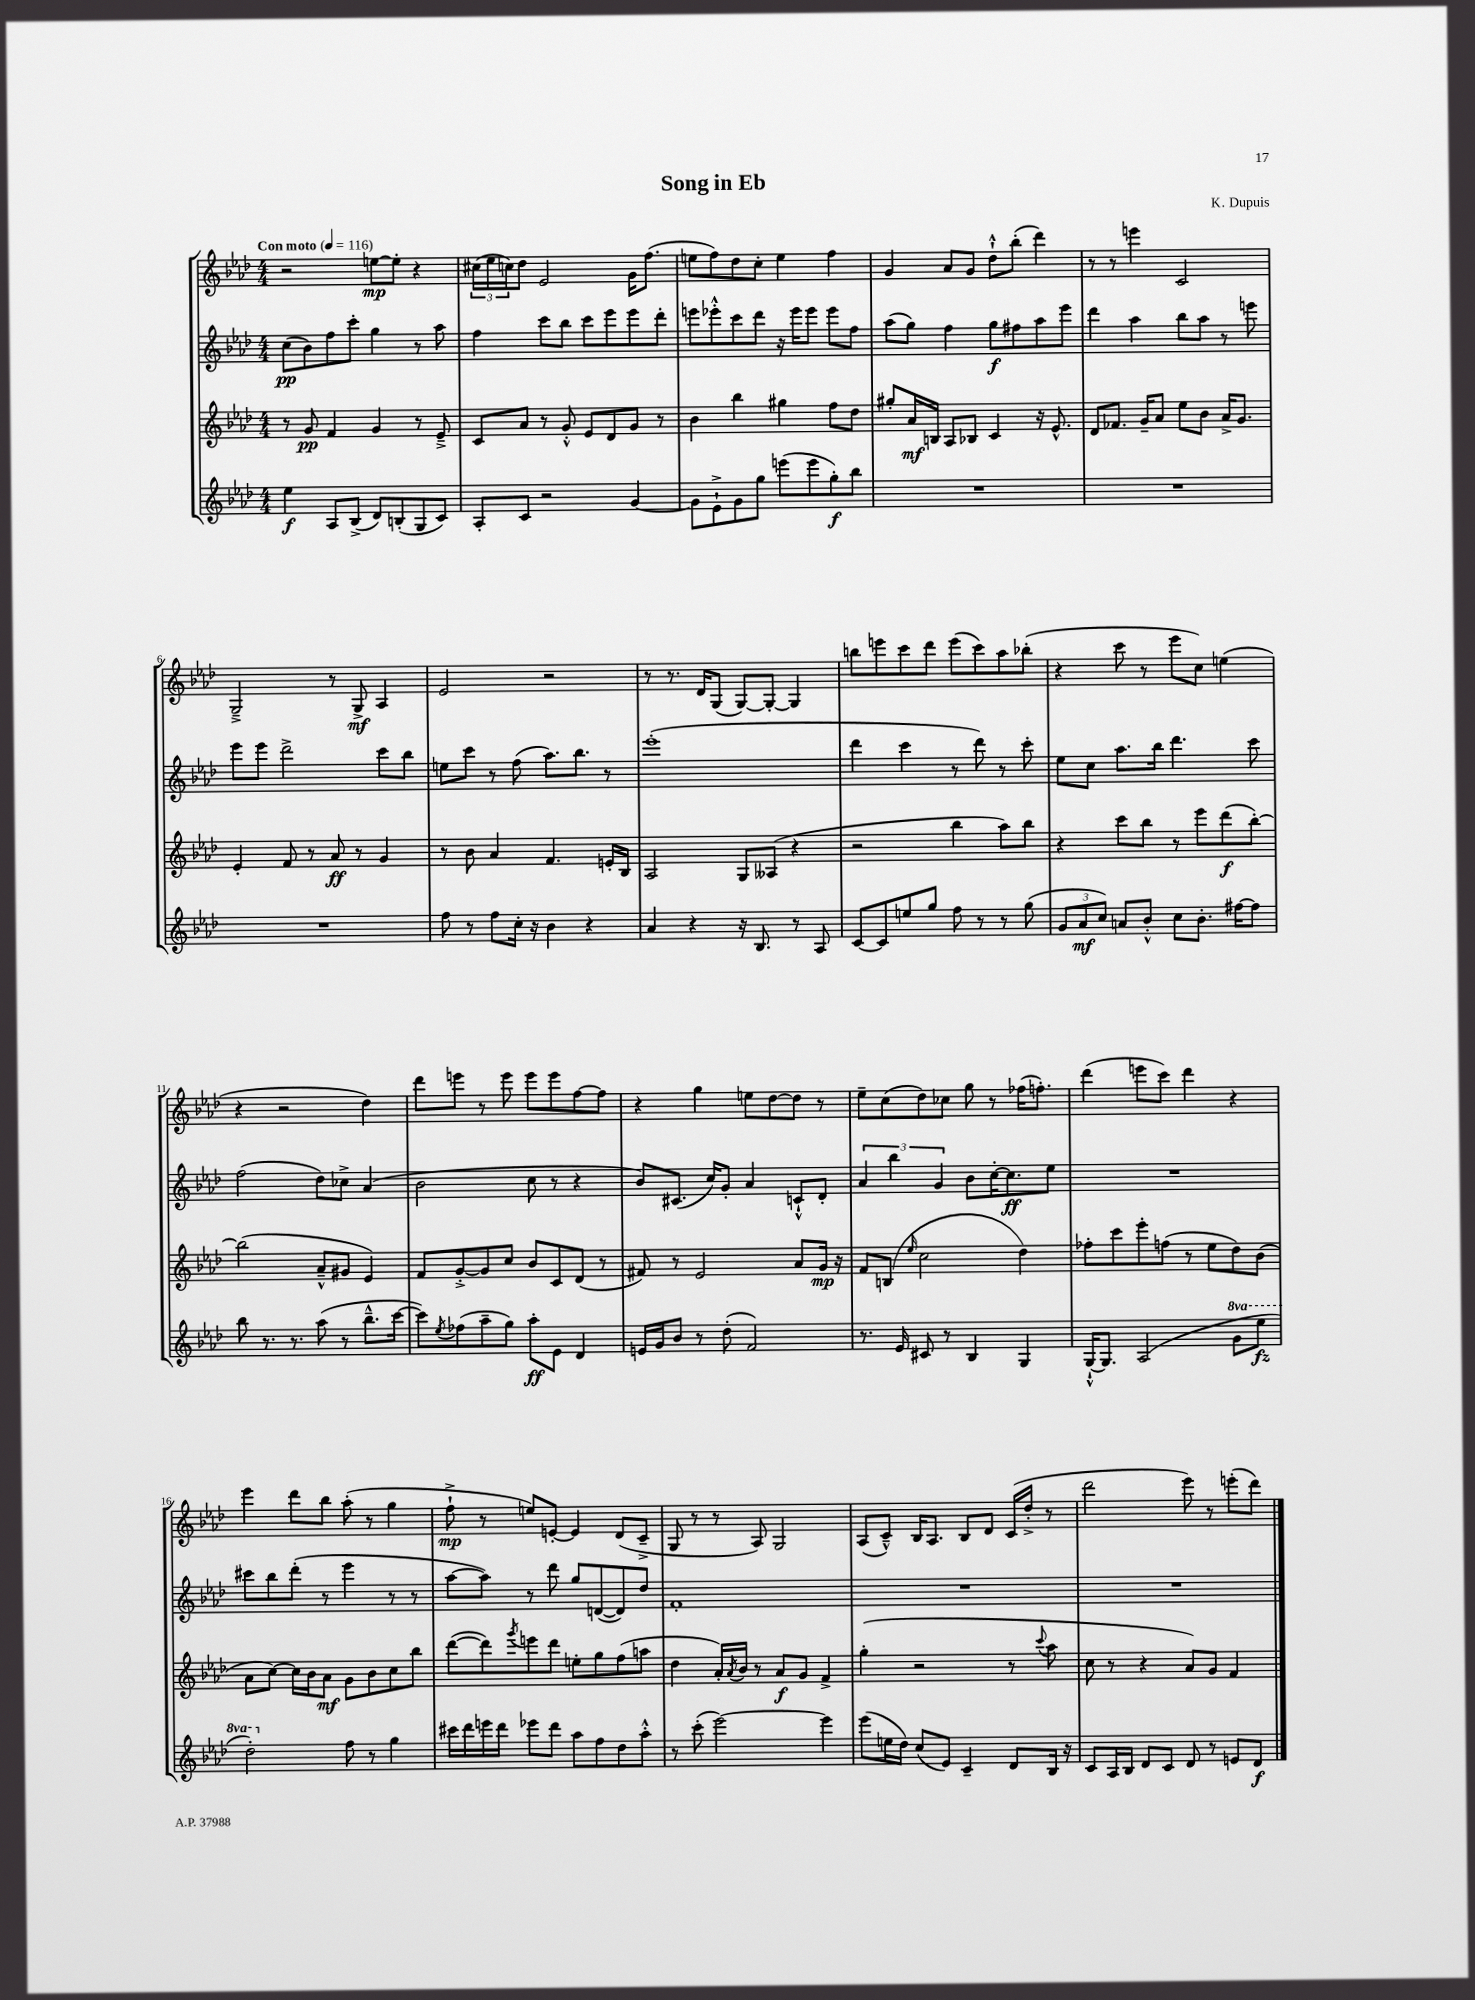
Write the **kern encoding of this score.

**kern	**kern	**kern	**kern
*staff4	*staff3	*staff2	*staff1
*clefG2	*clefG2	*clefG2	*clefG2
*k[b-e-a-d-]	*k[b-e-a-d-]	*k[b-e-a-d-]	*k[b-e-a-d-]
*M4/4	*M4/4	*M4/4	*M4/4
*MM116	*MM116	*MM116	*MM116
4ee-	8r	(8cc	2r
.	8g	8b-)	.
8A-	4f	8ff	.
(8B-^	.	8ccc'	.
8d-)	4g	4gg	[8ee
(8B'	.	.	8ee']
8G	8r	8r	4r
8c)	8e-~^	8aa-	.
=	=	=	=
8A-'	8c	4ff	(24cc#
.	.	.	24ee-
.	.	.	24cc)
8c	8a-	.	8dd-
2r	8r	8ccc	2e-
.	8g'^^	8bb-	.
.	8e-	8ccc	.
.	8d-	8eee-	.
[4g	8g	8eee-	16g
.	.	.	(8.ff
.	8r	8ddd-'	.
=	=	=	=
8g]	4b-	8eee	8ee
8e-`^	.	8eee-'^^	8ff)
8g	4bb-	8ccc	8dd-
8gg	.	8ddd-	8cc'
(8eee	4gg#	16r	4ee
.	.	16eee-	.
8eee	.	8eee-	.
8gg')	8ff	8eee-	4ff
8bb-	8dd-	8ff	.
=	=	=	=
1r	8gg#'	(8aa-	4g
.	16a-	8gg)	.
.	16B	.	.
.	8A-	4ff	8a-
.	8B-	.	8g
.	4c	8gg	8dd-`^^
.	.	8ff#	(8bb-'
.	16r	8aa-	4ddd-)
.	8.e-^^	.	.
.	.	8eee-	.
=	=	=	=
1r	8d-	4ddd-	8r
.	8.f-	.	8r
.	.	4aa-	4eee
.	16g~	.	.
.	8a-	.	.
.	8ee-	8bb-	2c
.	8b-	8aa-	.
.	16a-^	8r	.
.	8.g	.	.
.	.	8eee	.
=	=	=	=
1r	4e-'	8eee-	2G~^
.	.	8eee-	.
.	8f	2ddd-^	.
.	8r	.	.
.	8a-	.	8r
.	8r	.	8G^
.	4g	8ccc	4A-
.	.	8bb-	.
=	=	=	=
8ff	8r	8ee	2e-
8r	8b-	8ccc	.
8ff	4a-	8r	.
16cc'	.	(8ff	.
16r	.	.	.
4b-	4.f	8.aa-)	2r
.	.	8.bb-	.
4r	.	.	.
.	16e'	8r	.
.	16B-	.	.
=	=	=	=
4a-	2A-	(1eee-'	8r
.	.	.	8.r
4r	.	.	.
.	.	.	16d-
.	.	.	(8G
16r	8G	.	[8G)
8.B-	.	.	.
.	(8A--	.	8G'_
8r	4r	.	4G]
8A-	.	.	.
=	=	=	=
[8c	2r	4ddd-	8bb
8c]	.	.	8eee
8ee	.	4ccc	8ccc
8gg	.	.	8ddd-
8ff	4bb-	8r	(8eee
8r	.	8ddd-)	8ccc)
8r	8aa-)	8r	8aa-
(8gg	8bb-	8ccc'	(8bb-'
=	=	=	=
12g	4r	8ee-	4r
12a-	.	.	.
.	.	8cc	.
12cc)	.	.	.
8a	8ccc	8.aa-	8ccc
8b-'^^	8bb-	.	8r
.	.	16bb-	.
8cc	8r	4.ddd-	8eee-
8.b-'	8eee-	.	8cc)
.	(8ddd-	.	(4ee
[16ff#	.	.	.
8ff#]	[8bb-')	8ccc	.
=	=	=	=
8bb-	(2bb-]	(2ff	4r
8.r	.	.	.
.	.	.	2r
8.r	.	.	.
(8aa-	8a-~^^	8dd-)	.
8r	8g#	8cc-^	.
8.bb-~^^	4e-)	(4a-	4dd-)
[16ccc	.	.	.
=	=	=	=
8ccc])	8f	2b-	8ddd-
8qee-	.	.	.
(8ff-	[8g'^	.	8eee
8aa-~	8g]	.	8r
8gg)	8cc	.	8eee
8aa-'	8b-	8cc	8eee
8e-	8c	8r	8eee
4d-	(8d-	4r	[8ff
.	8r	.	8ff]
=	=	=	=
16e	8f#)	8b-)	4r
16g	.	.	.
8b-	8r	(8.c#	.
8r	2e-	.	4gg
.	.	16cc)	.
(8dd-'	.	8g'	.
2f)	.	4a-	8ee
.	.	.	[8dd-
.	8a-	8c`^^	8dd-]
.	16g	8d-'	8r
.	16r	.	.
=	=	=	=
8.r	8f	6a-	8ee-~
.	(8B	.	(8cc
.	.	6bb-	.
16e-	.	.	.
.	16qqee-	.	.
8c#	2cc	.	8dd-)
.	.	6g	.
8r	.	.	8cc-
4B-	.	8b-	8gg
.	.	[16cc'	8r
.	.	8.cc]	.
4G	4dd-)	.	(16ff-
.	.	.	8.ff')
.	.	8ee-	.
=	=	=	=
[16G`^^	8ff-'	1r	(4ddd-
8.G]	.	.	.
.	8ccc	.	.
(2A-	8eee-'	.	8eee
.	(8ff	.	8ccc)
.	8r	.	4ddd-
.	8ee-	.	.
8gg	8dd-)	.	4r
8eee-	(8b-	.	.
=	=	=	=
2ddd-')	8a-	8ccc#	4eee-
.	[8cc)	8bb-	.
.	16cc]	(8ddd-'	8ddd-
.	16b-	.	.
.	8a-	8r	8bb-
8ff	8g	4eee-	(8aa-'
8r	8b-	.	8r
4gg	8cc	8r	4gg
.	8bb-	8r	.
=	=	=	=
16ccc#	([8ddd-	[8aa-	8ff`^
16ddd-	.	.	.
16eee	8ddd-])	8aa-])	8r
16ddd-	.	.	.
.	8qggg	.	.
8eee-	8eee	8r	8ee)
8ddd-	8ddd-	8ddd-	[8e'
8aa-	8ee'	8gg	4e]
8ff	8gg	([8d	.
8dd-	(8ff	8d])	(8d-
8aa-'^^	8aa	8dd-	8c~^
=	=	=	=
8r	4dd-	1f'	8G
(8ccc'	.	.	8r
[2eee-)	16a-')	.	8r
.	8qa-	.	.
.	16b-	.	.
.	8r	.	8A-)
.	8a-	.	2G
.	8g	.	.
4eee-]	4f^	.	.
=	=	=	=
(8eee-	(4gg'	1r	(8A-
16ee	.	.	8c~^^)
16dd-)	.	.	.
(8cc	2r	.	16B-
.	.	.	8.A-
8e-)	.	.	.
4c~	.	.	8B-
.	.	.	8d-
8d-	8r	.	(16c
.	.	.	16dd-'^
.	8qqccc	.	.
16B-	8aa-	.	8r
16r	.	.	.
=	=	=	=
8c	8cc	1r	2ddd-
16A-	8r	.	.
16B-	.	.	.
8d-	4r	.	.
8c	.	.	.
8d-	8a-)	.	8eee-)
8r	8g	.	8r
8e	4f	.	(8eee'
8d-	.	.	8ddd-)
==	==	==	==
*-	*-	*-	*-
